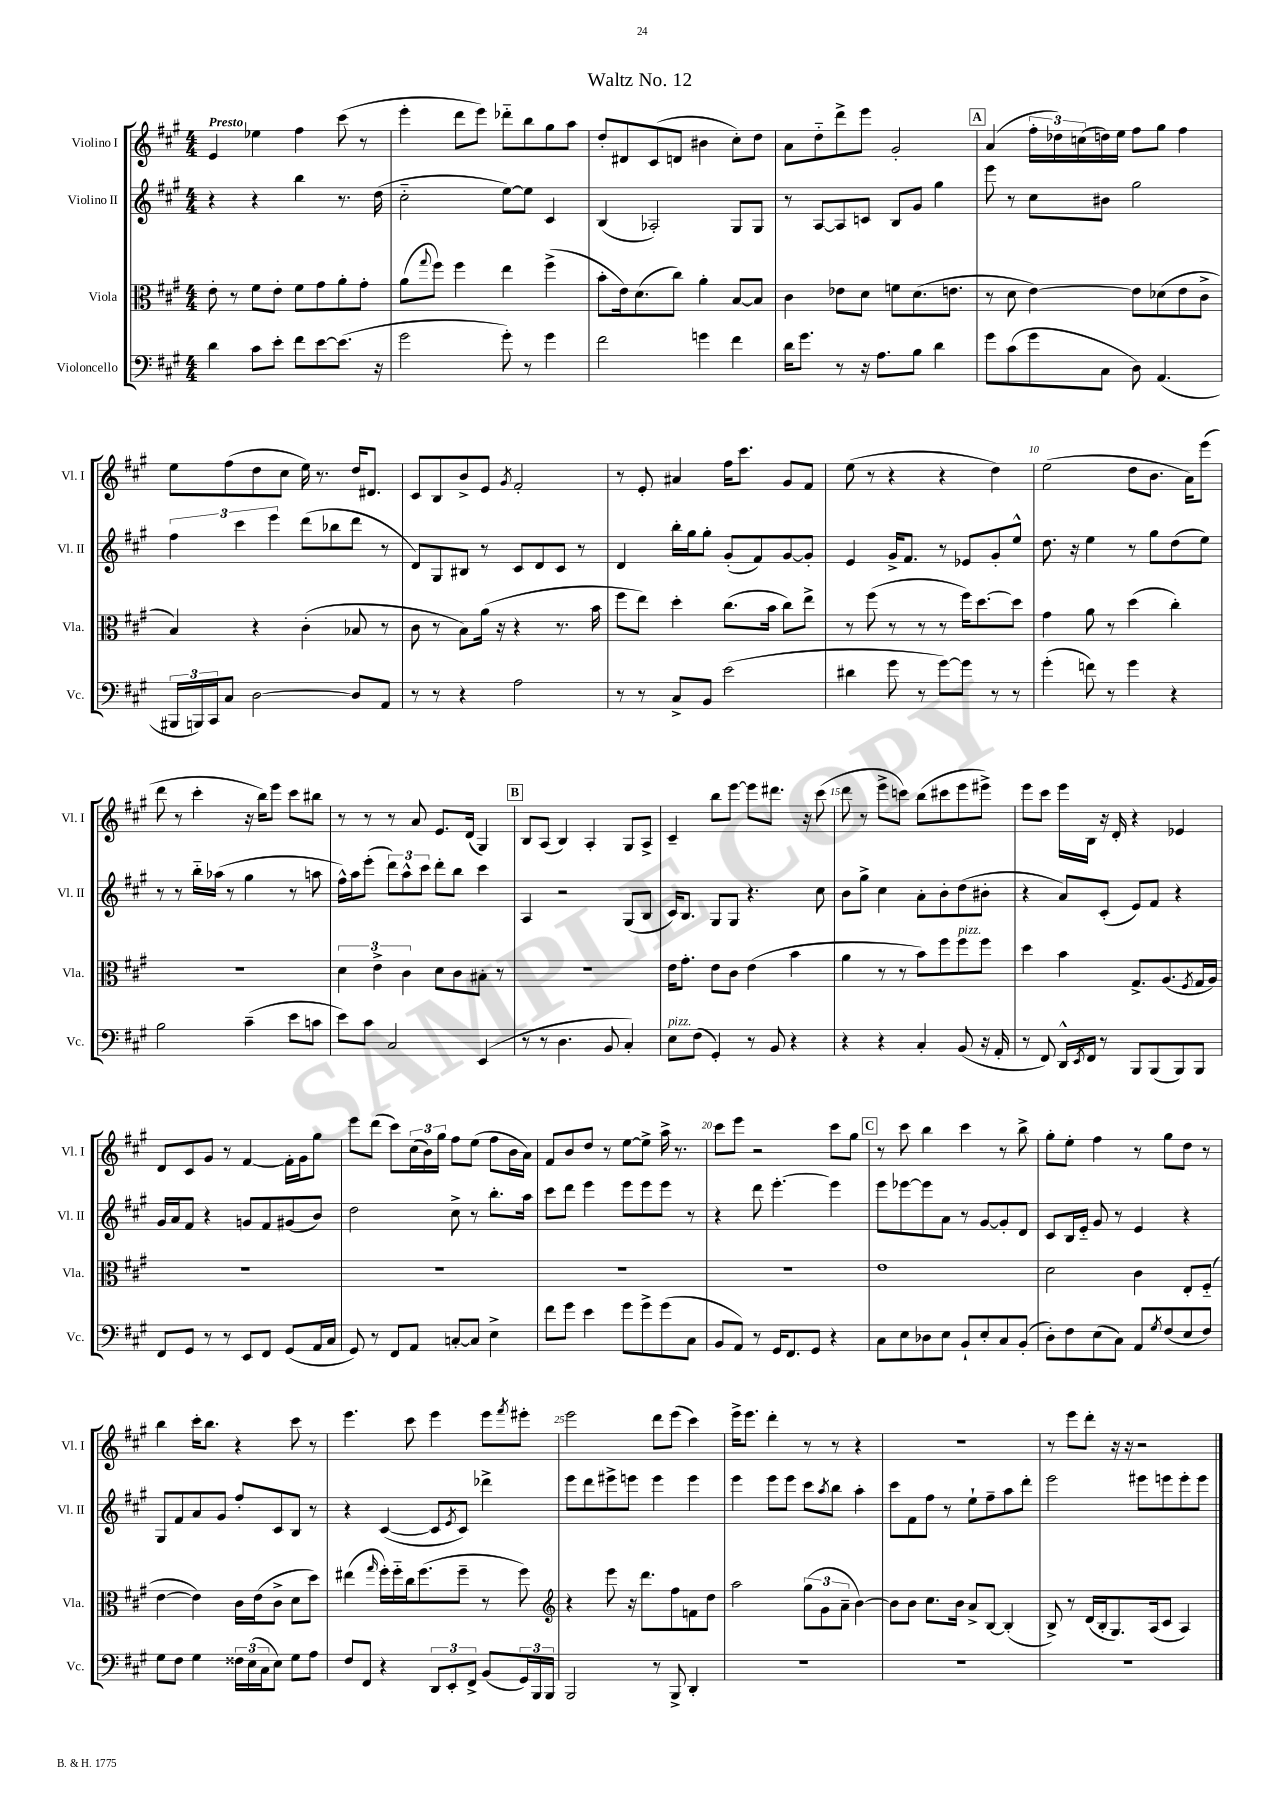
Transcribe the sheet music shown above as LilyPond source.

\header { title = "Waltz No. 12" }
<<
\new StaffGroup <<
\new Staff = "s0" \with { instrumentName = "Violino I" shortInstrumentName = "Vl. I" } {
    \clef treble \key a \major \numericTimeSignature \time 4/4 \tempo "Presto"
    e'4 ees''4 fis''4 cis'''8( r8 |
    e'''4-. d'''8 e'''8) des'''8-_ b''8 gis''8 a''8 |
    d''8-. dis'8 cis'8( d'8 bis'4 cis''8-.) d''8 |
    a'8 d''8-_ d'''8-> e'''8 gis'2-. |
    \mark \markup { \box "A" } a'4( \tuplet 3/2 { fis''16-. des''16) c''16( } d''16) e''16 fis''8 gis''8 fis''4 |
    e''8 fis''8( d''8 cis''8 e''16) r8. d''16 dis'8. |
    cis'8 b8 b'8-> e'8 \acciaccatura { gis'8 } fis'2-. |
    r8 e'8-. ais'4 fis''16 cis'''8. gis'8 fis'8 |
    e''8( r8 r4 r4 d''4) |
    e''2( d''8 b'8. a'16) e'''8( |
    d'''8 r8 cis'''4-. r16 b''16) e'''8 cis'''8 bis''8 |
    r8 r8 r8 a'8 e'8. d'16( gis4) |
    \mark \markup { \box "B" } b8 a8( b4) a4-. gis8 a8-> |
    cis'4-- b''8 e'''8~ e'''8 dis'''8. r16 cis'''8( |
    d'''8 r8 e'''8-> c'''8) b''8( cis'''8 e'''8 eis'''8->) |
    e'''8 cis'''8 e'''16 b16 r16 d'16-. r4 ees'4 |
    d'8 cis'8 gis'8 r8 fis'4~ fis'16-. gis'16 gis''8 |
    e'''8 d'''8( cis'''8) \tuplet 3/2 { cis''16( b'16) gis''16 } fis''8 e''8( fis''8 b'16 a'16) |
    fis'8 b'8 d''8 r8 e''8~ e''8-> a''16-> r8. |
    cis'''8 e'''8 r2 cis'''8 gis''8 |
    \mark \markup { \box "C" } r8 cis'''8 b''4 cis'''4 r8 b''8-> |
    gis''8-. e''8-. fis''4 r8 gis''8 d''8 r8 |
    b''4 cis'''16-. b''8. r4 cis'''8 r8 |
    e'''4. cis'''8 e'''4 e'''8 \acciaccatura { fis'''8 } eis'''8-. |
    e'''2 d'''8 e'''8( cis'''4) |
    e'''16-> e'''8. d'''4-. r8 r8 r4 |
    R1 |
    r8 e'''8 d'''8-. r16 r16 r2 \bar "|." |
}
\new Staff = "s1" \with { instrumentName = "Violino II" shortInstrumentName = "Vl. II" } {
    \clef treble \key a \major \numericTimeSignature \time 4/4
    r4 r4 b''4 r8. d''16( |
    cis''2-_ e''8~) e''8 cis'4 |
    b4( aes2-.) gis8 gis8 |
    r8 a8~ a8 c'8 b8 gis'8 gis''4 |
    \mark \markup { \box "A" } e'''8 r8 cis''8 bis'8 gis''2 |
    \tuplet 3/2 { fis''4 cis'''4 e'''4 } d'''8( bes''8 d'''8 r8 |
    d'8) gis8 bis8 r8 cis'8 d'8 cis'8 r8 |
    d'4 b''16-. gis''16 gis''8-. gis'8-.( fis'8) gis'8~ gis'8-. |
    e'4 gis'16-> fis'8. r8 ees'8 gis'8-. e''8-^ |
    d''8. r16 e''4 r8 gis''8 d''8( e''8) |
    r8 r8 b''16-_ aes''16( r8 gis''4 r8 a''8 |
    fis''16-^) a''16 e'''8-.( \tuplet 3/2 { d'''8) a''8-^ cis'''8 } d'''8-. b''8 cis'''4 |
    \mark \markup { \box "B" } a4 r2 gis8( b8 |
    cis'16) b8. gis8 gis8 r4. cis''8 |
    b'8 gis''8-> cis''4 a'8-. b'8-. d''8( bis'8-. |
    r4 a'8) cis'8-.( e'8) fis'8 r4 |
    gis'16 a'16 fis'8 r4 g'8 fis'8 gis'8( b'8) |
    d''2 cis''8-> r8 b''8.-. a''16 |
    cis'''8 d'''8 e'''4 e'''8 e'''8 e'''8 r8 |
    r4 d'''8 e'''4.~-. e'''4 |
    \mark \markup { \box "C" } e'''8 ees'''8~ ees'''8 a'8 r8 gis'8~ gis'8-. d'8 |
    cis'8 b16 e'16-_ gis'8 r8 e'4 r4 |
    gis8 fis'8 a'8 gis'8 fis''8-. cis'8 b8 r8 |
    r4 cis'4~( cis'8 \acciaccatura { e'8 } cis'8) des'''4-> |
    e'''8 d'''8 eis'''8-> e'''8 e'''4 e'''4 |
    e'''4 e'''8 e'''8 cis'''8 \acciaccatura { a''8 } b''8 a''4-. |
    cis'''8 fis'8 fis''8 r8 e''8-! fis''8-- a''8 d'''8-. |
    e'''2 eis'''8 e'''8 e'''8-. e'''8 \bar "|." |
}
\new Staff = "s2" \with { instrumentName = "Viola" shortInstrumentName = "Vla." } {
    \clef alto \key a \major \numericTimeSignature \time 4/4
    e'8-. r8 fis'8 e'8-. fis'8 gis'8 a'8-. gis'8-. |
    a'8( \appoggiatura { gis''8 } fis''8) fis''4 e''4 fis''4->( |
    b'8-. e'16) d'8.( cis''8) a'4-. b8~ b8 |
    cis'4 ees'8 d'8 f'8 d'8.( e'8. |
    \mark \markup { \box "A" } r8 d'8 e'4~) e'8 des'8( e'8 cis'8-> |
    b4) r4 cis'4-.( bes8 r8 |
    cis'8 r8 b8) a'16( r16 r4 r8. b'16 |
    fis''8 e''8) d''4-. cis''8.( b'16 cis''8) e''8-> |
    r8 fis''8( r8 r8 r8 fis''16) d''8.~ d''8 |
    gis'4 a'8 r8 d''4( cis''4-.) |
    R1 |
    \tuplet 3/2 { d'4 e'4-> cis'4 } d'8 cis'8 bis8-. r8 |
    \mark \markup { \box "B" } r1 |
    e'16 gis'8.-. e'8 cis'8 e'4( b'4 |
    a'4 r8 r8 b'8) fis''8 fis''8^\markup { \italic "pizz." } fis''8 |
    d''4 b'4 gis8.-> a8.( \acciaccatura { fis8 } gis16 a16) |
    R1 |
    R1 |
    R1 |
    R1 |
    \mark \markup { \box "C" } e'1 |
    d'2 cis'4 e8-. fis8-_( |
    e'4~ e'4) cis'16 e'16( cis'8-> d'8 d''8) |
    eis''4( \grace { gis''16 } fis''16-.) fis''16-_ cis''16 fis''8.( fis''8-- r8 fis''8) |
    \clef treble r4 e'''8 r16 d'''8. fis''8 f'8 d''8 |
    a''2 \tuplet 3/2 { gis''8( gis'8 a'8-- } b'4~) |
    b'8 b'8 cis''8. b'16 a'8-> b8~ b4-.( |
    b8->) r8 d'16( b16-. gis8.) a16( cis'8 a4) \bar "|." |
}
\new Staff = "s3" \with { instrumentName = "Violoncello" shortInstrumentName = "Vc." } {
    \clef bass \key a \major \numericTimeSignature \time 4/4
    d'4 cis'8 e'8-. fis'8 e'8~ e'8.( r16 |
    gis'2 gis'8-.) r8 gis'4 |
    fis'2 g'4 fis'4 |
    d'16 gis'8. r8 r16 a8. b8 d'4 |
    \mark \markup { \box "A" } gis'8 cis'8( gis'8 cis8 d8) a,4.( |
    \tuplet 3/2 { bis,,16 b,,16) cis,16 } cis8 d2~ d8 a,8 |
    r8 r8 r4 a2 |
    r8 r8 cis8-> b,8 e'2( |
    dis'4 gis'8 r8 gis'8~) gis'8 r8 r8 |
    gis'4-.( f'8) r8 gis'4 r4 |
    b2 cis'4--( e'8 c'8 |
    e'8) cis'8 cis2 e,4( |
    \mark \markup { \box "B" } r8 r8 d4. b,8 cis4-.) |
    e8^\markup { \italic "pizz." } fis8( gis,4-.) r8 b,8 r4 |
    r4 r4 cis4-. b,8( r16 a,16-. |
    r8 fis,8) d,16-^ \acciaccatura { e,8 } fis,16 r8 b,,8 b,,8( b,,8) b,,8 |
    fis,8 gis,8 r8 r8 e,8 fis,8 gis,8( a,16 cis16 |
    gis,8) r8 fis,8 a,8 c8~-. c8 e4-> |
    fis'8 gis'8 e'4 gis'8 gis'8-> gis'8( cis8 |
    b,8 a,8) r8 gis,16 fis,8. gis,8 r4 |
    \mark \markup { \box "C" } cis8 e8 des8 e8 b,8-! e8-. cis8 b,8-.( |
    d8-.) fis8 e8( cis8) a,8 \acciaccatura { gis8 } fis8( e8 fis8) |
    gis8 fis8 gis4 \tuplet 3/2 { fisis16 e16( cis16 } e8) gis8 a8 |
    fis8 fis,8 r4 \tuplet 3/2 { d,8 e,8-. fis,8-> } b,8( \tuplet 3/2 { gis,16) b,,16 b,,16 } |
    b,,2 r8 b,,8-> d,4-. |
    R1 |
    R1 |
    R1 \bar "|." |
}
>>
>>
\layout { \context { \Score \override BarNumber.break-visibility = ##(#f #t #t) barNumberVisibility = #(every-nth-bar-number-visible 5) } }
